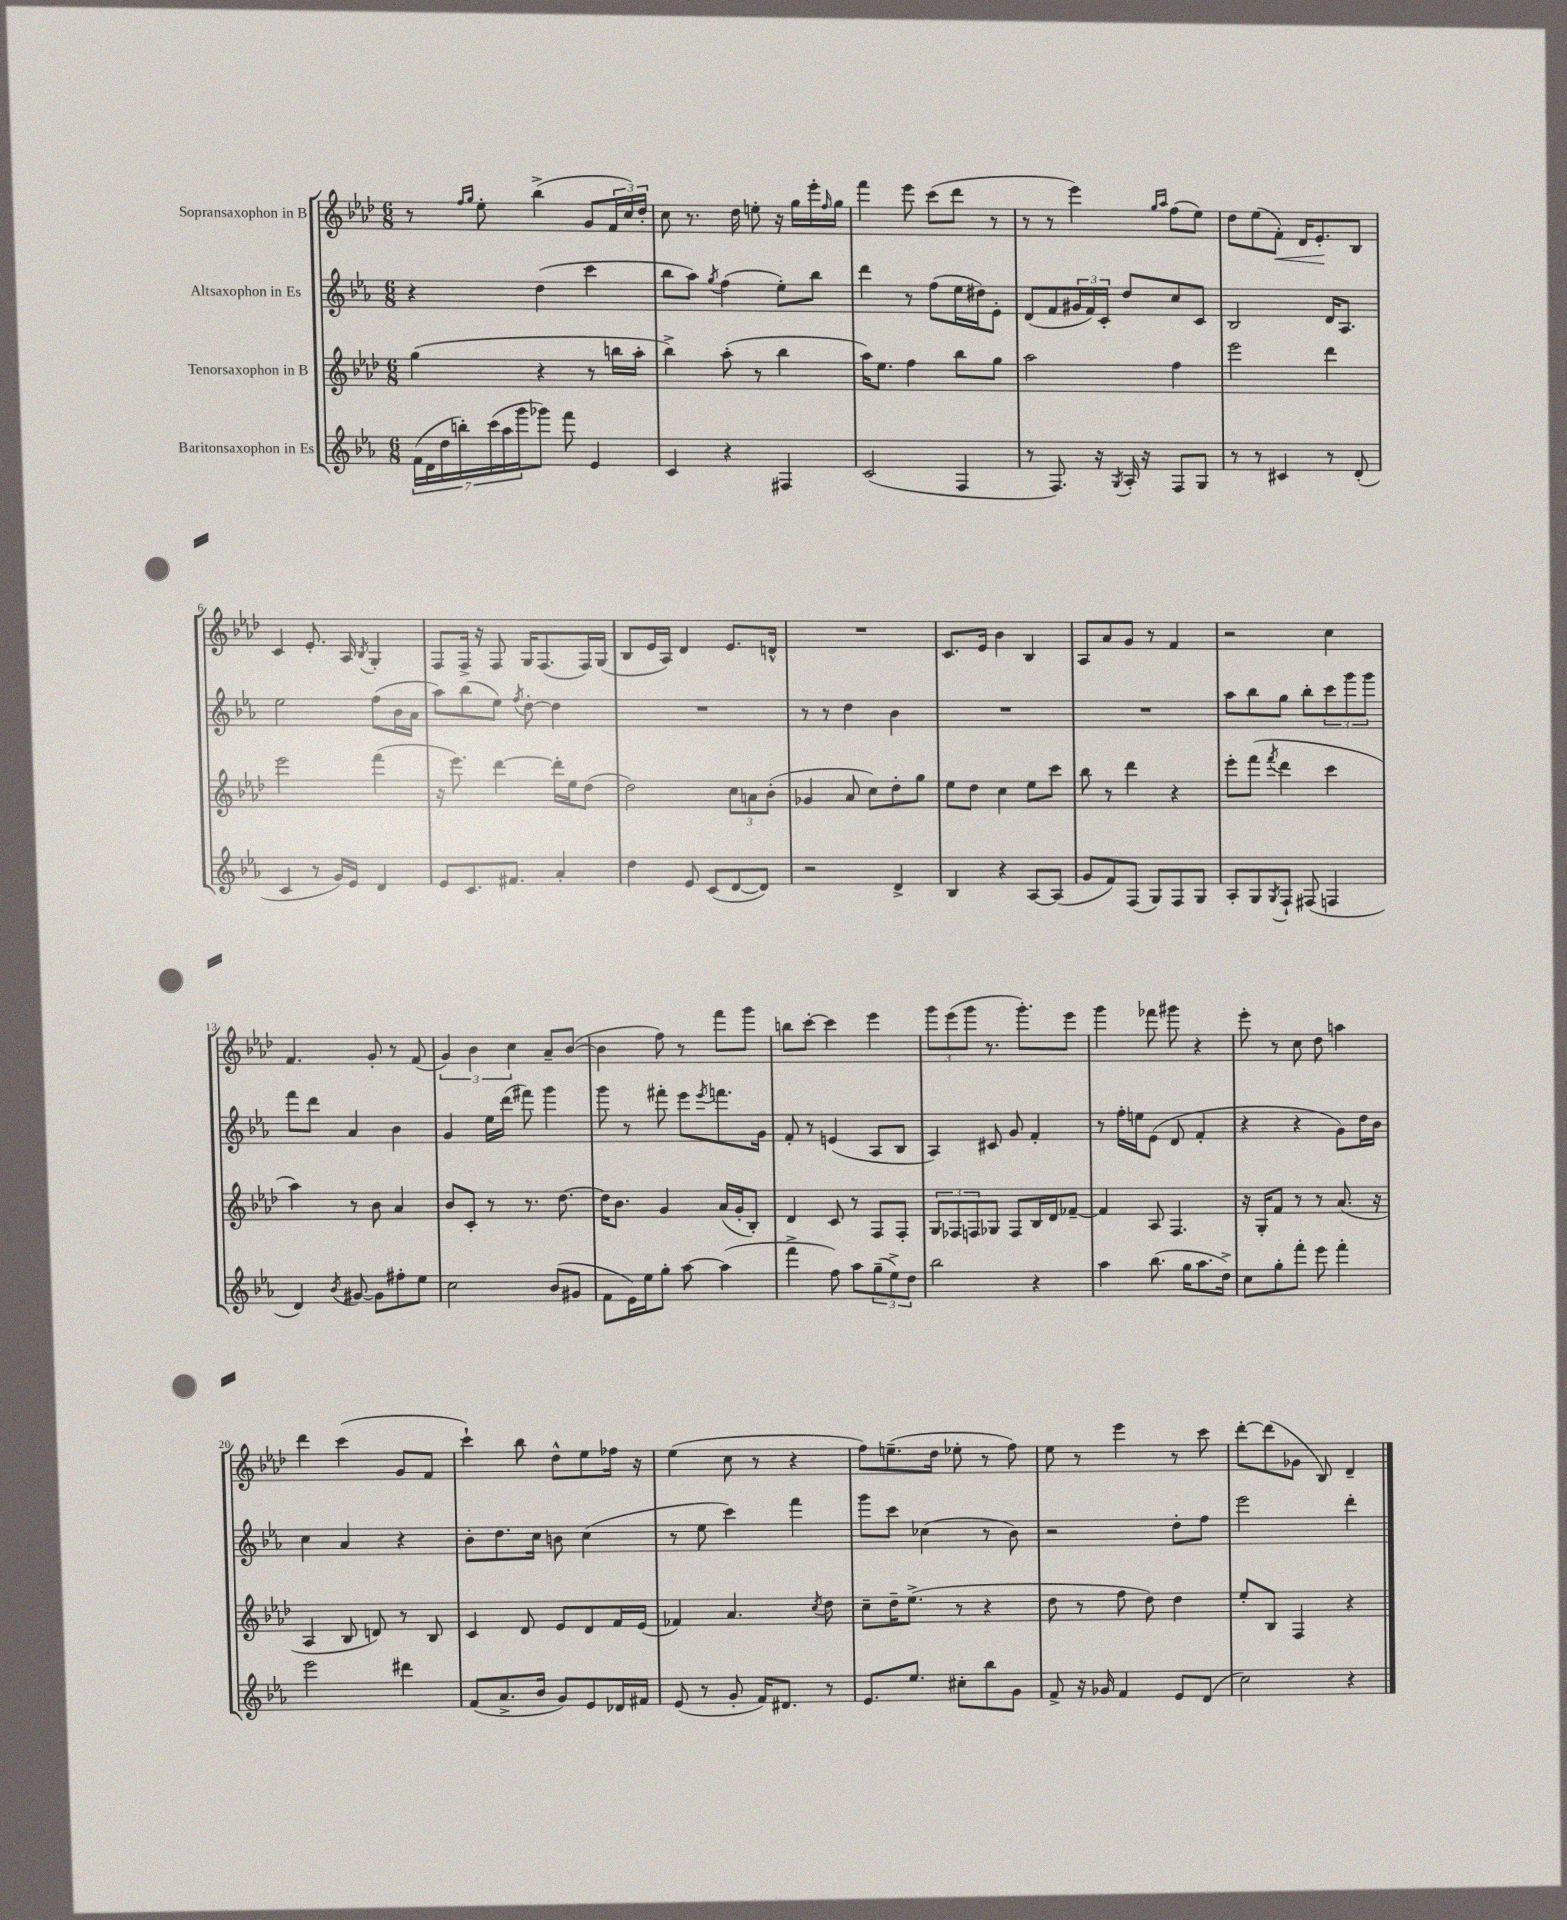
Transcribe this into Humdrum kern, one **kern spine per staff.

**kern	**kern	**kern	**kern
*staff4	*staff3	*staff2	*staff1
*clefG2	*clefG2	*clefG2	*clefG2
*k[b-e-a-]	*k[b-e-a-d-]	*k[b-e-a-]	*k[b-e-a-d-]
*M6/8	*M6/8	*M6/8	*M6/8
(28f\LL	(4gg\	4r	8r
28d\	.	.	.
28dd\	.	.	.
28bb'\)	.	.	.
.	.	.	16qqff/LL
.	.	.	16qqgg/JJ
.	.	.	8ee-'\
(28ccc\	.	.	.
28aa-\	.	.	.
28ggg\J	.	.	.
8ggg-\J)	4r	(4dd\	(4bb-^\
8fff\	.	.	.
4e-/	8r	4ccc\	8g/L
.	16bb\LL	.	24f/L
.	.	.	24cc/)
.	16aa-'\JJ	.	.
.	.	.	24dd-'/JJ
=	=	=	=
4c/	4bb-^\)	8bb-\L	8cc\
.	.	8aa-\J)	8.r
.	.	8qgg/	.
4r	(8aa-'\	(4ff\	.
.	.	.	16dd-\
.	8r	.	8ee'\
4F#/	4bb-\	8ee-'\L)	16r
.	.	.	16gg\LL
.	.	8bb-\J	16eee-'\
.	.	.	16qqff/
.	.	.	16gg\JJ
=	=	=	=
(2c/	16aa-\LK)	4ddd\	4fff\
.	8.ee-\J	.	.
.	4ff\	8r	8eee-\
.	.	(8ff\L	(8ccc\L
4F/	8bb-\L	16ee-\L	8ddd-\J
.	.	16dd#\J)	.
.	8gg\J	8e-'\J	8r
=	=	=	=
8r	2aa-\	(8d/L	8r
8.F/)	.	8f/	8r
.	.	24g#/L	4eee-\)
.	.	24f/)	.
16r	.	.	.
.	.	24c'/JJ	.
8qG/	.	.	.
16A-'/	.	8dd/L	.
16r	.	.	.
.	.	.	16qqgg/LL
.	.	.	16qqaa-/JJ
8F/L	4ff\	8cc/	(8ff\L
8G/J	.	8c/J	8ee-\J)
=	=	=	=
8r	2eee-\	2B-/	8dd-\L
8r	.	.	(8ee-\
4c#/	.	.	8f'\J)
.	.	.	16d-/LK
.	.	.	8.e-'/
8r	4ddd-\	16d/LK	.
.	.	8.A-/J	.
(8d'/	.	.	8B-/J
=	=	=	=
4c/	2eee-\	2ee-\	4c/
8r	.	.	8.e-'/
16g/LL)	.	.	.
16e-/JJ	.	.	16A-/
.	.	.	8qB-/
4d/	(4fff\	(8ff\L	4G'/
.	.	16b-\L	.
.	.	16a-\JJ	.
=	=	=	=
8e-/L	16r	8aa-\L)	8F/L
.	8.eee-\)	.	.
8.c/	.	(8bb-\	16F^/Jk
.	.	.	16r
.	[4ddd-\	8ee-\J)	8F/
8.f#/J	.	.	.
.	.	8qff/	.
.	.	[8dd'\	16G/LK
.	.	.	(8.F/
4a-'/	16ddd-'\]LL	4dd\]	.
.	16ee-\J	.	.
.	(8dd-\J	.	16F/L)
.	.	.	(16G/JJ
=	=	=	=
4dd\	2dd-\)	2.r	8B-/L
.	.	.	16e-/L
.	.	.	16A-/JJ)
8e-/	.	.	4d-/
(8c/L	.	.	.
[8d/	12cc\L	.	8.e-/L
.	12a\	.	.
8d/]J)	.	.	.
.	(12b-'\J	.	.
.	.	.	16d^^/Jk
=	=	=	=
2r	4g-/	8r	2.r
.	.	8r	.
.	8a-/	4dd\	.
.	8cc\L)	.	.
4d^/	8dd-'\	4b-\	.
.	8gg\J	.	.
=	=	=	=
4B-/	8ee-\L	2.r	8.c/L
.	8dd-\J	.	.
.	.	.	16e-/Jk
4r	4cc\	.	4b-\
[8A-/L	8ee-\L	.	4B-/
(8A-/]J	8ccc\J	.	.
=	=	=	=
8g/L	8bb-\	2.r	8A-/L
8f/)	8r	.	8a-/
(8F/J	4ddd-\	.	8g/J
8G/L)	.	.	8r
8F/	4r	.	4f/
8G/J	.	.	.
=	=	=	=
8A-'/L	8eee-'\L	8aa-\L	2r
8G/	(8fff\J	8bb-\	.
8qG/	8qfff/	.	.
8F`/J	4ddd-\	8gg\J	.
(8F#/	.	8bb-'\L	.
4F/	4ccc\	12ccc\	4cc\
.	.	12ggg\	.
.	.	12ggg\J	.
=	=	=	=
4d/)	4aa-\)	8fff\L	4.f/
.	.	8ddd\J	.
8qb-/	.	.	.
[8g#/	8r	4a-/	.
8g#\]L	8b-\	.	8g'/
8ff#'\	4a-/	4b-\	8r
8ee-\J	.	.	(8f/
=	=	=	=
2cc\	8b-/L	4g/	6g/)
.	8c'/J	.	.
.	.	.	6b-\
.	8r	16ee-\LL	.
.	.	(16ddd\JJ	.
.	.	.	6cc\
.	8.r	8fff#\)	.
(8b-/L	.	4ggg\	8a-~/L
.	[8.dd-\	.	.
8g#/J	.	.	([8b-/J
=	=	=	=
8f\L	16dd-\]LK	8ggg\	4b-\]
.	8.b-\J	.	.
16e-\L)	.	8r	.
16ee-\J	.	.	.
8gg'\J	4g/	8fff#'\	8ff\)
[8aa-\	.	8eee-\L	8r
.	.	8qeee-/	.
(4aa-\]	(16a-/LL	8.fff\	8fff\L
.	16g'/J	.	.
.	8B-'/J)	.	8ggg\J
.	.	16g\Jk	.
=	=	=	=
4fff^\	4d-/	8f'/	8bb\L
.	.	8r	[8ccc'\J
8ff\)	8c/	(4e/	4ccc\]
8aa-\L	8r	.	.
(12gg~\	8F/L	8A-/L	4eee-\
12ee-^\)	.	.	.
.	8F'/J	8B-/J	.
12dd\J	.	.	.
=	=	=	=
2bb-\	12G/L	4A-/)	12ggg\L
.	12F-/	.	(12eee-\
.	12F/	.	12ggg\J
.	8G-/J	8c#/	8.r
.	8F/L	8g/	.
.	.	.	8.ggg'\L)
4r	16B-/L	4f'/	.
.	16d-/J	.	.
.	[8f-~/J	.	8eee-\J
=	=	=	=
4aa-\	4f-/]	8r	4ggg\
.	.	16ff'\LL	.
.	.	16ee\J	.
(8.bb-\	8A-/	(8e-\J	8fff-\
.	4.F/	8d/	8ggg#\
16gg\LK	.	.	.
8.aa-\	.	4f'/	4r
16dd^\Jk)	.	.	.
=	=	=	=
8cc\L	16r	4r	8eee-'\
.	16G'/LK	.	.
8gg'\	8f/J	.	8r
8fff'\J	8r	4r	8cc\
8eee-\	8r	.	8dd-\
4fff'\	(8.a-/	8g\L)	4aa\
.	.	16dd\L	.
.	16r	16b-\JJ	.
=	=	=	=
2eee-\	4A-/	4cc\	4ddd-\
.	8B-/	4a-/	(4ccc\
.	8d/)	.	.
4ddd#\	8r	4r	8g/L
.	8B-/	.	8f/J
=	=	=	=
(8f/L	4c/	8b-'\L	4ccc`\)
8.a-^/	.	8.dd\	.
.	8d-/	.	8bb-\
16b-/Jk	.	16cc\Jk	.
8g/L)	8e-/L	8b\	8dd-^^\L
8e-/	8d-/	(4cc\	8ee-\
16d-/L	16f/L	.	16ff-\Jk
16f#/JJ	(16e-/JJ	.	16r
=	=	=	=
(8e-/	4f-/)	8r	(4ee-\
8r	.	8ee-\	.
8g'/	4.a-/	4ccc\)	8cc\
16f/LK)	.	.	8r
8.d#/J	.	.	.
.	.	4fff\	4r
.	8qcc/	.	.
8r	8dd-\	.	.
=	=	=	=
8.e-/L	8cc~\L	8ggg\L	8ff\L)
.	16dd-~\K	8ccc\J	(8.ee~\
8.ee-/J	(8.ee-^\J	.	.
.	.	(4cc-\	.
.	.	.	16dd-\Jk
8cc#'\L	8r	.	8ee-'\
8bb-\	4r	8r	8r
8g\J	.	8b-\)	8ff\)
=	=	=	=
8f^/	8dd-\	2r	8ee-\
16r	8r	.	8r
16g-/	.	.	.
4f/	8ff\	.	4eee-\
.	8dd-\)	.	.
8e-/L	4dd-\	8dd'\L	8r
(8d/J	.	8ff\J	8ccc\
=	=	=	=
2cc\)	8ee-'/L	2eee-\	[8ddd-'\L
.	8B-/J	.	(8ddd-\]
.	4F/	.	8g-\J
.	.	.	8B-/)
4r	4r	4ddd'\	4d-~/
==	==	==	==
*-	*-	*-	*-
